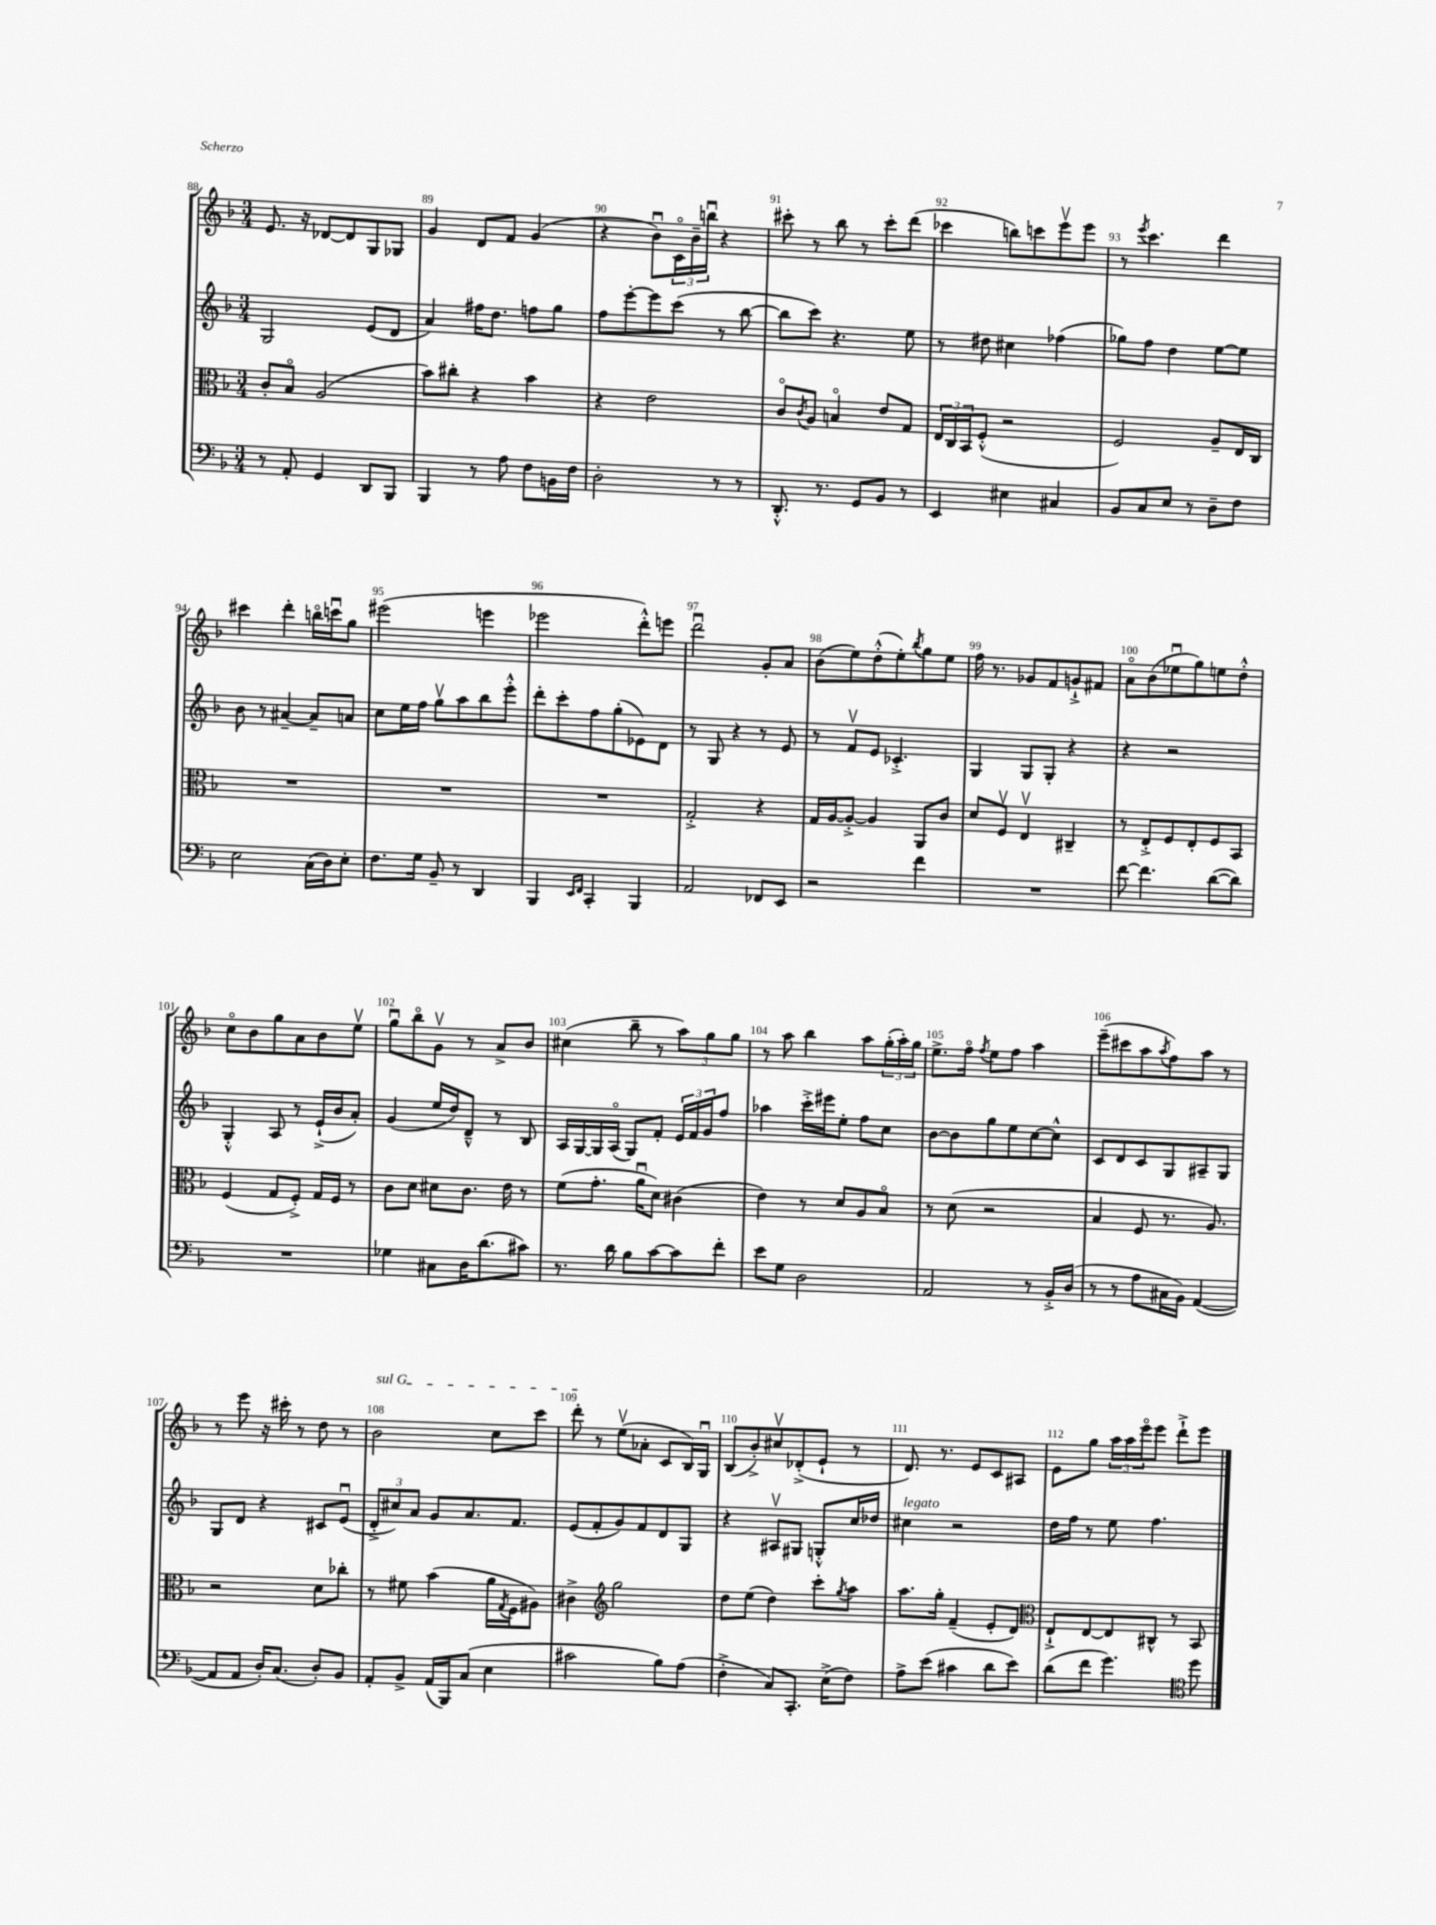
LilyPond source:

<<
\new StaffGroup <<
\new Staff = "s0" {
    \clef treble \key f \major \numericTimeSignature \time 3/4
    e'8. r16 des'8~ des'8 g8 ges8 |
    g'4 d'8 f'8 g'4( |
    r4 bes'8\downbow) \tuplet 3/2 { c'16\flageolet bes'16-- b''16\downbow } r4 |
    cis'''8-. r8 bes''8 r8 cis'''8-. d'''8( |
    ces'''4 b''8) c'''8 e'''8\upbow e'''8 |
    r8 \acciaccatura { e'''8 } c'''4. d'''4 |
    cis'''4 d'''4-. b''16\flageolet c'''16\downbow g''8 |
    eis'''2( e'''4 |
    ees'''2 d'''8-.-^) e'''8 |
    d'''2\downbow g'8-. a'8 |
    bes'8( e''8) d''8-.-^( e''8-.) \acciaccatura { bes''8 } g''8 e''8 |
    f''16 r8. ges'8 f'8 g'8-!-> fis'8 |
    a'8\flageolet bes'8( ees''8\downbow g''8) e''8 d''8-.-^ |
    c''8\flageolet bes'8 g''8 a'8 bes'8 e''8\upbow |
    g''8\downbow bes''8\flageolet g'8\upbow r8 a'8-> bes'8 |
    cis''4( bes''8-- r8 \tuplet 3/2 { a''8) g''8 g''8 } |
    r8 a''8 bes''4 a''8 \tuplet 3/2 { g''16-.( a''16-.) g''16 } |
    e''8.-> f''16\flageolet \acciaccatura { f''8 } e''8 f''8 a''4 |
    e'''8--( cis'''8 a''8 \acciaccatura { a''8 } f''8) a''8 r8 |
    r8 e'''8 r16 cis'''16-. r8 d''8 r8 |
    \once \override TextSpanner.bound-details.left.text = \markup { \italic "sul G" } bes'2\startTextSpan c''8 c'''8 |
    d'''8-.\stopTextSpan r8 e''8\upbow( aes'8-. c'8 bes16) g16\downbow |
    bes8( bes'8-.->) cis''8\upbow des'8-.->( e'8-! r8 |
    d'8.) r8. e'8 c'8 ais8 |
    e'8 g''8 \tuplet 3/2 { a''16 a''16 e'''16\flageolet } e'''8 d'''8-!-> e'''8 \bar "|." |
}
\new Staff = "s1" {
    \clef treble \key f \major \numericTimeSignature \time 3/4
    g2 e'8( d'8 |
    a'4) fis''16 d''8. f''8 g''8 |
    f''8 e'''8~-. e'''8 c'''8( r8 bes''8~ |
    bes''8 c'''8) r4. e''8 |
    r8 dis''8 cis''4 fes''4( |
    ges''8) f''8 d''4 e''8~ e''8 |
    bes'8 r8 ais'4~-- ais'8-- a'8 |
    c''8 e''16 f''16 g''8\upbow a''8 bes''8 e'''8-.-^ |
    d'''8-. c'''8-. f''8 g''8-.( ees'8) d'8 |
    r8 g8 r4 r8 e'8 |
    r8 f'8\upbow e'8 ces'4.-.-> |
    g4 g8 g8-. r4 |
    r4 r2 |
    g4-.-^ a8 r8 e'16-!->( bes'16 a'8-.) |
    g'4( e''16 d''16) d'8---^ r8 bes8 |
    a16 g16~ g16 a16\flageolet( g8) f'8-. \tuplet 3/2 { e'16 f'16 g'16 } f''8 |
    aes''4 c'''16-.-> eis'''16 e''8-. f''8 c''8 |
    bes'8~ bes'8 g''8 e''8 c''8~ c''8-^ |
    c'8 d'8 c'8 g8 ais8-- g8 |
    g8 d'8 r4 cis'8 e'8\downbow( |
    \tuplet 3/2 { d'8-.-> cis''8) a'8 } g'8 a'8. f'8. |
    e'8( f'8-. g'8) f'8 d'8 g8 |
    r4 ais8\upbow gis8 g8-.-^ c''16 des''16 |
    cis''4^\markup { \italic "legato" } r2 |
    d''16 f''16 r8 e''8 f''4. \bar "|." |
}
\new Staff = "s2" {
    \clef alto \key f \major \numericTimeSignature \time 3/4
    c'8-. bes8\flageolet a2( |
    bes'8) cis''8-. r4 bes'4 |
    r4 e'2 |
    c'8\flageolet \acciaccatura { c'8 } a8 b4\flageolet e'8 g8 |
    \tuplet 3/2 { e16 c16 bes,16 } f8-.-^( r2 |
    f2) a8-- e16 c16 |
    R2. |
    R2. |
    R2. |
    g2-.-> r4 |
    g16 a16~ a8~-.-> a4 a,8 c'8 |
    d'8 f8\upbow e4\upbow cis4-- |
    r8 e8-.-> f8 e8-. f8 bes,8 |
    f4( g8 f8-.->) g16 f16 r8 |
    c'8 d'8 dis'8 c'8. e'16 r8 |
    f'8( g'8.-. a'16\downbow d'8) cis'4( |
    e'4) r8 d'8 a8 bes8\flageolet |
    r8 d'8( r2 |
    bes4 f8 r8. a8.) |
    r2 d'8 ces''8-. |
    r8 fis'8 bes'4( a'16 \acciaccatura { g8 } f16 ais8) |
    cis'4-> \clef treble g''2 |
    d''8 e''8( d''4) c'''8-. \acciaccatura { g''8 } a''8 |
    a''8. g''16-. f'4--( e'8-. d'8) |
    \clef alto e8-!-> e8~ e8 cis8-^ r8 bes,8 \bar "|." |
}
\new Staff = "s3" {
    \clef bass \key f \major \numericTimeSignature \time 3/4
    r8 a,8-. g,4 d,8 bes,,8 |
    bes,,4 r8 a8 f8 b,16 f16 |
    d2-. r8 r8 |
    d,8.-.-^ r8. g,8 bes,8 r8 |
    e,4 eis4 cis4 |
    bes,8 c8 e8 r8 d8-- f8 |
    e2 c16( d16) e8-. |
    f8. g16 bes,8-- r8 d,4 |
    bes,,4 \grace { e,16 f,16 } c,4-. bes,,4 |
    a,2 fes,8 e,8 |
    r2 f'4 |
    R2. |
    f'8~ f'4. d'8~( d'8) |
    R2. |
    ges4 cis8 d16 d'8.( cis'8) |
    r8. d'16 bes8 c'8~ c'8 f'8-. |
    e'8 g8 d2 |
    a,2 r8 bes,16-.-> d16( |
    r8 r8 a8 cis16 bes,16) a,4~( |
    a,8 a,8 d16-.) c8.( d8-.) bes,8 |
    a,8-. bes,8-> a,16( bes,,16) c8( e4 |
    cis'2 bes8) a8( |
    f4-.-> c8) c,8.-. e16->( f8) |
    a8-> e'8( cis'4 d'8 e'8) |
    d'8( f'8 g'4.) \clef tenor d''8 \bar "|." |
}
>>
>>
\layout { \context { \Score currentBarNumber = #88 \override BarNumber.break-visibility = ##(#f #t #t) barNumberVisibility = #all-bar-numbers-visible } }
